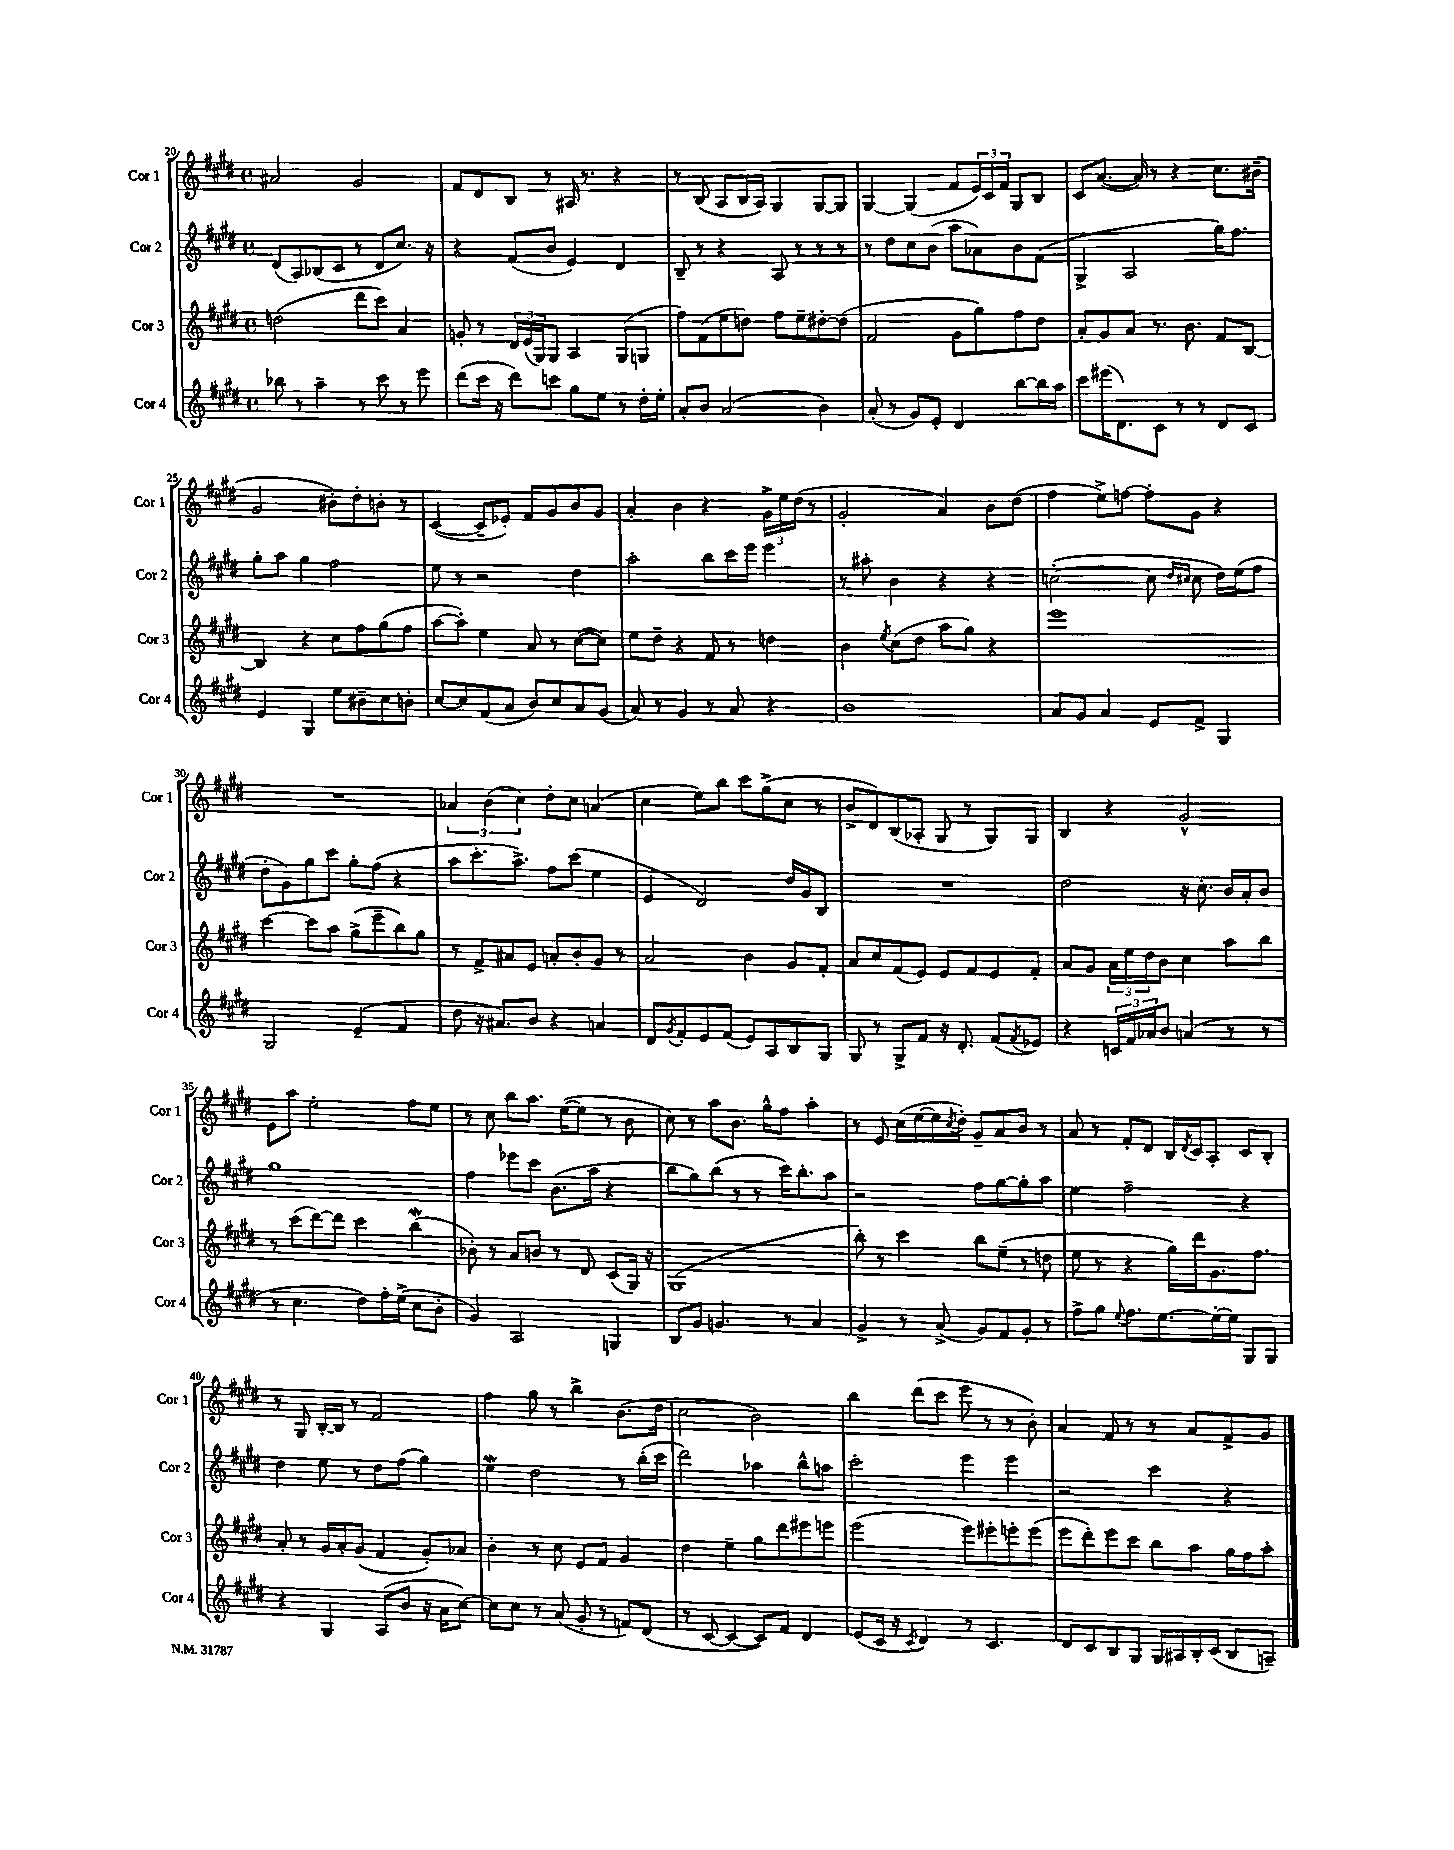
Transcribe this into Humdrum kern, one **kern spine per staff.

**kern	**kern	**kern	**kern
*part4	*part3	*part2	*part1
*staff4	*staff3	*staff2	*staff1
*I"Cor 4	*I"Cor 3	*I"Cor 2	*I"Cor 1
*I'Cor 4	*I'Cor 3	*I'Cor 2	*I'Cor 1
*clefG2	*clefG2	*clefG2	*clefG2
*k[f#c#g#d#]	*k[f#c#g#d#]	*k[f#c#g#d#]	*k[f#c#g#d#]
*M4/4	*M4/4	*M4/4	*M4/4
*met(c)	*met(c)	*met(c)	*met(c)
=20	=20	=20	=20
8bb-X\	(2ddn\	(8d#/L	2a#X/
8r	.	8A/)	.
4aa~\	.	(8B-X/	.
.	.	8c#/J	.
8r	8ddd#\L	8r	2g#/
8ccc#\	8ccc#\J)	8d#/L	.
8r	4a/	8.cc#/J)	.
8eee\	.	.	.
.	.	16r	.
=21	=21	=21	=21
(8ddd#\L	8gn'/	4r	8f#/L
16ccc#\Jk	8r	.	8d#/
16r	.	.	.
8ddd#\L)	24d#/LL	(8f#/L	8B/J
.	(24e/	.	.
.	24G#/J)	.	.
8cccn\J	8G#/J	8b/J	8r
8gg#\L	4A/	4e/)	16A#X/
.	.	.	8.r
8ee\J	.	.	.
8r	(8G#/L	4d#/	4r
16dd#'\LL	8Gn/J	.	.
16ee'\JJ	.	.	.
=22	=22	=22	=22
8a'/L	8ff#\L)	8B~/	8r
8b/J	(8f#\	8r	(8B/
(2a/	8ee\	4r	8A/L
.	8ddn\J)	.	16B/L
.	.	.	16A/JJ)
.	8ff#\L	8A/	4G#/
.	8ee~\	8r	.
4b\)	[8dd#X'\	8r	[8G#/L
.	(8dd#\J]	8r	8G#/J]
=23	=23	=23	=23
(8a'/	2f#/	8r	[4G#/
8r	.	8dd#\L	.
8g#/L)	.	8cc#\	(4G#/]
8e'/J	.	(8b\J	.
4d#/	8g#\L	8aa\L	8f#/L
.	8gg#\)	8a-X\)	24e/L)
.	.	.	24c#/
.	.	.	24f#/JJ
[8bb\L	8ff#\	8b\	8G#/L
16bb\L]	8dd#\J	(8f#\J	8B/J
16aa\JJ	.	.	.
=24	=24	=24	=24
8ccc#\L	8a'/L	4G#^/	8c#/L
(16eee#X\K	8g#/	.	([8.a/J
8.d#\)	.	.	.
.	8a/J	2A/	.
.	.	.	16a/])
8c#\J	8.r	.	8r
8r	.	.	4r
.	8.b\	.	.
8r	.	.	.
8d#/L	8f#/L	16gg#\KL)	8.cc#\L
.	.	8.ff#\J	.
8c#/J	[8B/J	.	.
.	.	.	(16b#X~\Jk
!!LO:LB:g=z
=25	=25	=25	=25
4e/	4B/]	8gg#'\L	2g#/
.	.	8aa\J	.
4G#/	4r	4gg#\	.
8ee\L	8cc#\L	2ff#\	8b#X'\L)
8b#X~\	8ff#\	.	8dd#'\
8cc#\	(8gg#\	.	8bn'\J
8bn'\J	8ff#\J	.	8r
=26	=26	=26	=26
[8cc#/L	[8aa\L	8ee\	([4c#/
8cc#/]	8aa'\J])	8r	.
(8f#/	4ee\	2r	8c#~/L]
8a/J	.	.	8e-X'/J)
8b/L)	8a/	.	8f#/L
8cc#/	8r	.	8g#/
8a/	([8cc#\L	4dd#\	8b/
(8g#/J	8cc#\J])	.	8g#/J
=27	=27	=27	=27
8a/)	8ee\L	2aa'\	4a'/
8r	8dd#~\J	.	.
4g#/	4r	.	4b\
8r	8f#/	8bb\L	4r
8a/	8r	16ccc#\L	.
.	.	16eee\JJ	.
4r	4ddn\	4eee\	24g#^\LL
.	.	.	24ee\
.	.	.	(24dd#\JJ
.	.	.	8r
=28	=28	=28	=28
1b	4b\	8r	2g#'/
.	.	8aa#X'\	.
.	8qee/	.	.
.	(8cc#\L	4b\	.
.	8dd#\J	.	.
.	8aa\L	4r	4a/)
.	8gg#\J)	.	.
.	4r	4r	8b\L
.	.	.	(8dd#\J
=29	=29	=29	=29
8a/L	1eee	([2ccn'\	4ff#\
8g#/J	.	.	.
4a/	.	.	8ee^\L)
.	.	.	[8ffn\J
8e/L	.	8cc\]	8ff'\L]
.	.	16qqdd#/LL	.
.	.	16qqcc#X/JJ	.
8f#^/J	.	8cc#\	8g#\J
4G#/	.	16dd#\LL)	4r
.	.	(16ee\J	.
.	.	8ff#\J	.
!!LO:LB:g=z
=30	=30	=30	=30
2G#/	[4ccc#\	8dd#'\L	1r
.	.	8g#\)	.
.	8ccc#\L]	8gg#\	.
.	8aa\J	8ccc#\J	.
(4e~/	(8gg#^\L	8gg#'\L	.
.	8eee~\	(8ff#\J	.
4f#/	8bb\)	4r	.
.	8gg#\J	.	.
=31	=31	=31	=31
8dd#\	8r	8aa\L	6a-X/
16r	8f#^/L	8.ccc#'\	.
.	.	.	(6b\
8.a#X/L)	.	.	.
.	8a#X/	.	.
.	.	8.aa^\J)	.
.	.	.	6cc#\)
8b/J	8e/J	.	.
4r	8an'/L	8ff#\L	8dd#'\L
.	8b'/	(8ccc#\J	8cc#\J
4an/	8g#/J	4ee\	(4an/
.	8r	.	.
=32	=32	=32	=32
8d#/L	2a/	4e/	4cc#\
8qg#/	.	.	.
8f#'/	.	.	.
8e/	.	2d#/)	8ee\L)
(8f#/J	.	.	8bb\J
8e/L)	4b\	.	8ccc#\L
8A/	.	.	(8gg#^\
8B/	8g#/L	16dd#/LL	8cc#\J
.	.	16g#/J	.
8G#/J	8f#'/J	8B/J	8r
=33	=33	=33	=33
8G#/	8a/L	1r	8b^/L
8r	8cc#/	.	8d#/)
8G#^/L	(8f#/	.	(8B/
8f#/J	8e/J)	.	8A-X'/J
16r	8e/L	.	8G#/
8.d#'/	.	.	.
.	8f#/	.	8r
(8f#/L	8e/	.	8G#/L)
8qf#/	.	.	.
8e-X/J)	8f#'/J	.	8G#/J
=34	=34	=34	=34
4r	8a/L	2dd#\	4B/
.	8g#/J	.	.
24cn/LL	24a\LL	.	4r
24f#/	24ee\	.	.
24a-X/J	24dd#\J	.	.
8b/J	8b\J	.	.
(4an/	4cc#\	16r	2g#^^/
.	.	8.cc#'\	.
8r	8aa\L	16b/LL	.
.	.	16a'/J	.
8r	8bb\J	8b/J	.
!!LO:LB:g=z
=35	=35	=35	=35
8r	8r	1gg#	8e\L
4.cc#\	(8ccc#\L	.	8aa\J
.	[8ddd#\)	.	2ee'\
.	8ddd#\J]	.	.
8dd#\L)	4ccc#\	.	.
16ff#'\L	.	.	.
(16ee^\JJ	.	.	.
8cc#\L	(4bbW\	.	8ff#\L
8b'\J	.	.	8ee\J
=36	=36	=36	=36
4g#/)	8b-X'\)	4ff#\	8r
.	8r	.	8cc#\
2A/	8a/L	8eee-X\L	8bb\L
.	8bn/J	8ccc#\J	8.aa\J
.	8r	(8.b\L	.
.	.	.	([16ee\KL
.	8d#/	.	8ee\J]
.	.	16aa\Jk	.
4Gn/	(8c#/L	4r	8r
.	16G#/Jk)	.	8b\
.	16r	.	.
=37	=37	=37	=37
8B/L	(1G#	8bb\L	8cc#\)
8g#/J	.	8gg#\)	8r
4.gn/	.	(8bb\J	8aa\L
.	.	8r	8.b\J
.	.	8r	.
.	.	.	16gg#^^\KL
8r	.	16ccc#\KL)	8ff#\J
.	.	8.bb'\	.
4a/	.	.	4aa'\
.	.	8aa\J	.
=38	=38	=38	=38
4g#^/	8bb'\)	2r	8r
.	8r	.	8e/
8r	4ccc#\	.	(16cc#\LL
.	.	.	[16ee\
(8a^/	.	.	16ee\]
.	.	.	8qcc#/
.	.	.	16dd#'\JJ)
8g#/L)	8bb\L	8ff#\L	8g#~/L
8f#/	(8ee~\J	[8gg#\	8a/
8g#'/J	8r	8gg#'\]	8b/J
8r	8ddn\	8aa\J	8r
=39	=39	=39	=39
8ff#^\L	8ee\	4ee\	8a/
8gg#\J	8r	.	8r
8qqee/	.	.	.
8.ff#\L	4r	2ff#~\	8f#'/L
.	.	.	8d#/J
[8.ee\	.	.	.
.	16gg#\LL)	.	16B/LL
.	.	.	8qd#/
.	16ddd#\J	.	16c#/J
16ee'\L_	8.g#\	.	8A'/J
16ee\JJ]	.	.	.
8G#/L	.	4r	8c#/L
.	8.ff#\J	.	.
8G#/J	.	.	8B'/J
!!LO:LB:g=z
=40	=40	=40	=40
4r	8a'/	4dd#\	8r
.	8r	.	8G#/
4G#/	16g#/LL	8ee\	[16B'/LL
.	16a'/J	.	16B/JJ]
.	(8g#/J	8r	8r
(8A/L	4f#/	8dd#\L	2f#/
8b/J	.	(8ff#\J	.
16r	8g#'/L)	4gg#\)	.
16a\KL	.	.	.
[8cc#\J)	8a-X/J	.	.
=41	=41	=41	=41
8cc#\L]	4b'\	4eew\	4ff#\
8cc#\J	.	.	.
8r	8r	2dd#\	8gg#\
(8a/	8cc#\	.	8r
8g#'/	8e/L	.	4bb^\
8r	8f#/J	.	.
8fn/L)	4g#/	8r	(8.b\L
(8d#/J	.	(16bb'\LL	.
.	.	16ccc#\JJ	16dd#\Jk
=42	=42	=42	=42
8r	4dd#\	2ddd#\)	2cc#\
[8c#/	.	.	.
4c#/_	4ee~\	.	.
8c#/L])	8gg#\L	4aa-X\	2b\)
8f#/J	8ddd#\	.	.
4d#/	8eee#X\	8bb^^\L	.
.	8eeen\J	8aan\J	.
=43	=43	=43	=43
(8e/L	(2eee\	2ccc#'\	4bb\
16c#/Jk	.	.	.
16r	.	.	.
8qc#/	.	.	.
4d#/)	.	.	(8ddd#\L
.	.	.	8ccc#\J
8r	8eee\L)	4eee\	8eee\
4.c#/	8eee#X'\	.	8r
.	8eeen'\	4eee\	8r
.	(8eee\J	.	8b'\)
=44	=44	=44	=44
8d#/L	8eee\L	2r	4a/
8c#/	8ddd#'\)	.	.
8B/	8eee\	.	8f#/
8G#/J	8ccc#\J	.	8r
16G#/LL	8bb\L	4ccc#\	8r
16A#X/	.	.	.
16B'/	8aa\J	.	8a/L
(16c#/JJ	.	.	.
8B/L	16gg#\LL	4r	8f#^/
.	16ff#\J	.	.
8An~/J)	8aa'\J	.	8g#/J
==	==	==	==
*-	*-	*-	*-
